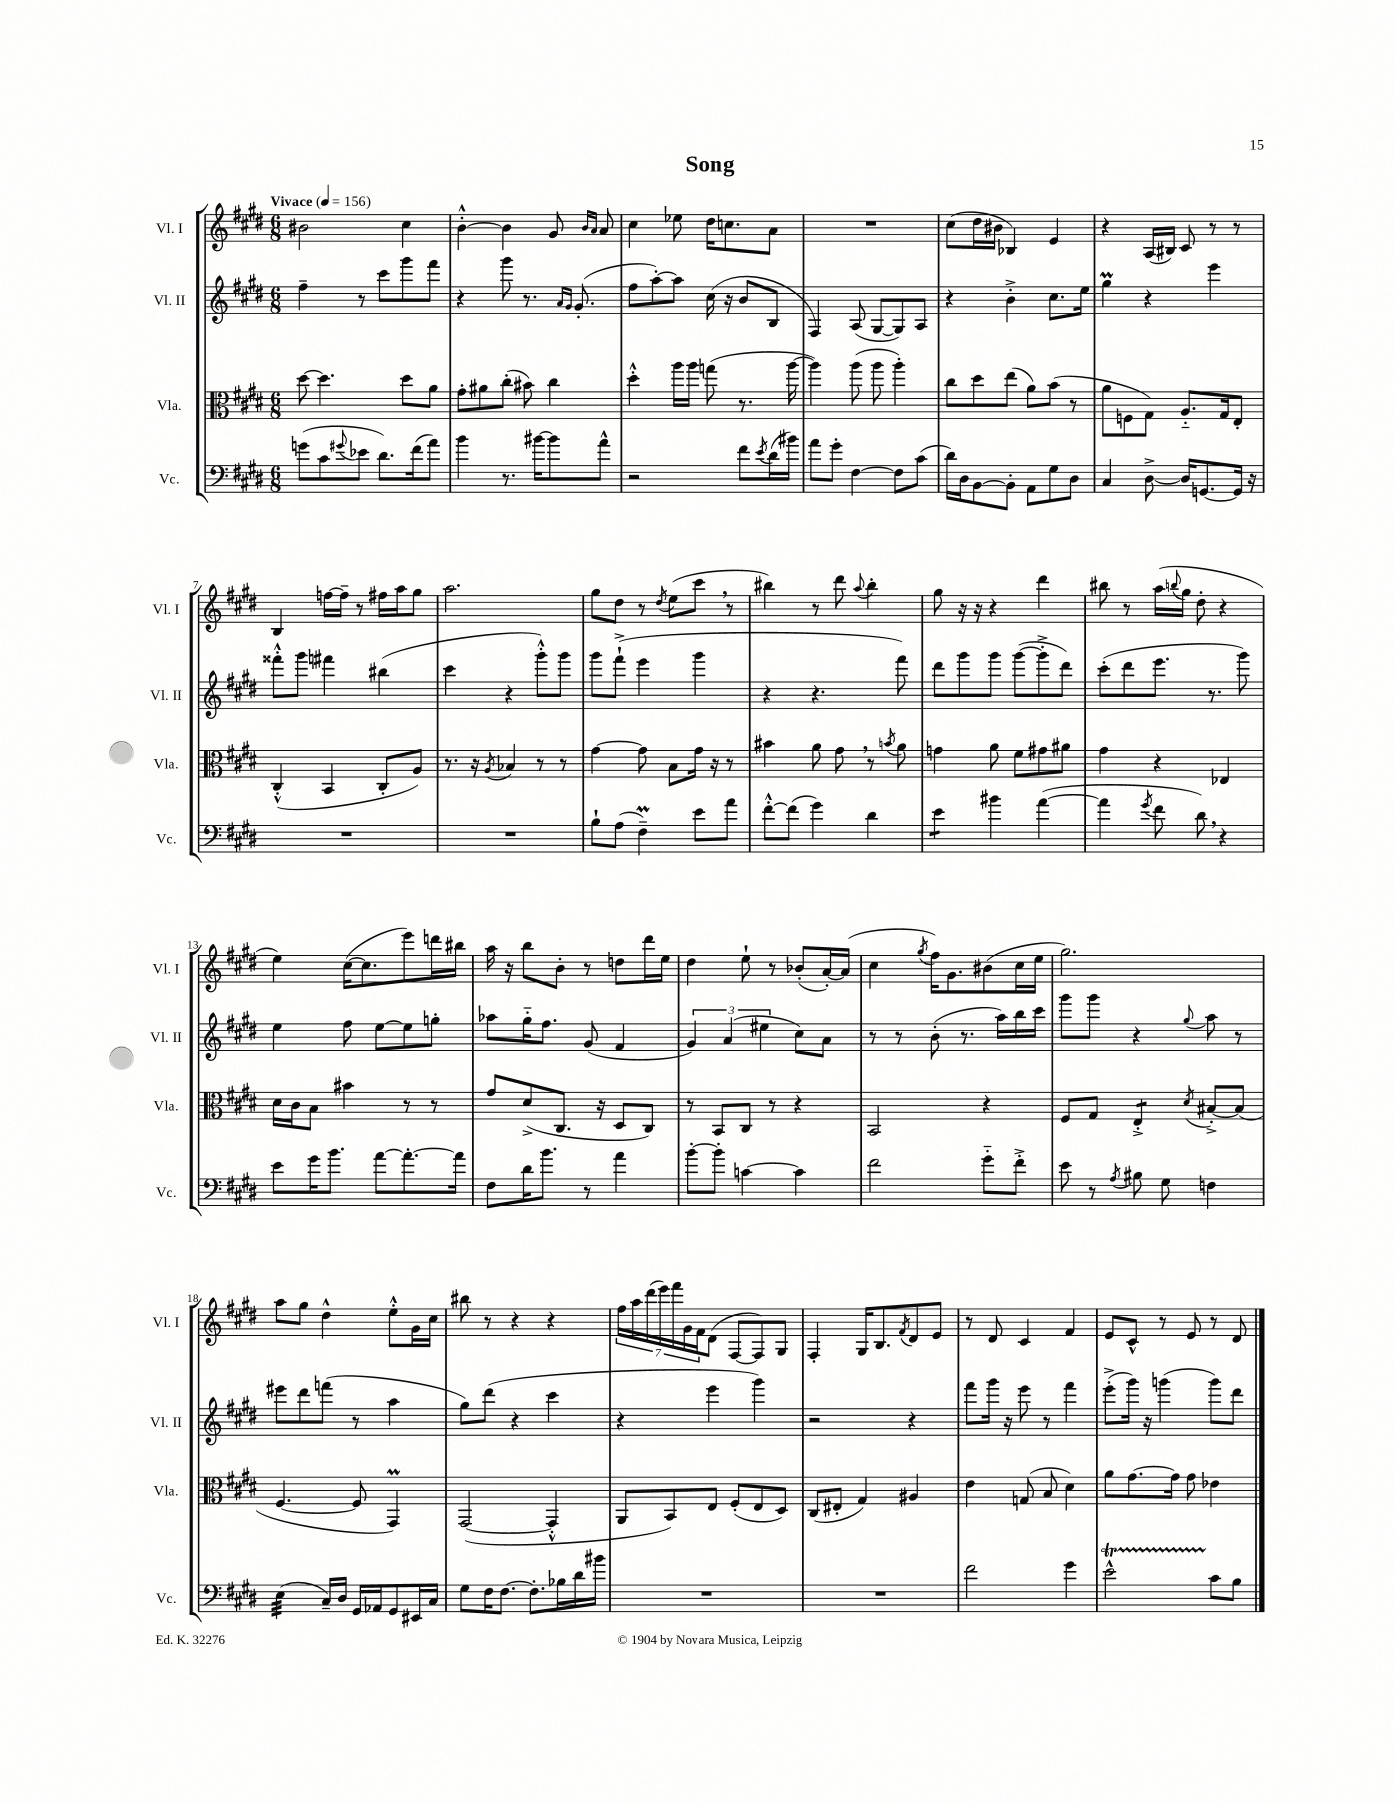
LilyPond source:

\header { title = "Song" }
<<
\new StaffGroup <<
\new Staff = "s0" \with { instrumentName = "Vl. I" shortInstrumentName = "Vl. I" } {
    \clef treble \key e \major \numericTimeSignature \time 6/8 \tempo "Vivace" 4 = 156
    bis'2 cis''4 |
    b'4~-.-^ b'4 gis'8 \grace { b'16 a'16 } a'8 |
    cis''4 ees''8 dis''16 c''8. a'8 |
    R2. |
    cis''8( dis''16 bis'16 bes4) e'4 |
    r4 a16( bis16) cis'8 r8 r8 |
    b4 f''16~ f''16-- r8 fis''16 a''16 gis''8 |
    a''2. |
    gis''8 dis''8 r8 \acciaccatura { dis''8 } e''8( cis'''8 \breathe r8 |
    bis''4) r8 dis'''8 \appoggiatura { a''8 } bis''4-. |
    gis''8 r16 r16 r4 dis'''4 |
    bis''8 r8 a''16( \appoggiatura { b''8 } gis''16 dis''8-. r4 |
    e''4) cis''16~( cis''8. e'''8) d'''16 bis''16 |
    a''16 r16 b''8 b'8-. r8 d''8 dis'''16 e''16 |
    dis''4 e''8-! r8 bes'8-.( a'16~-.) a'16( |
    cis''4 \acciaccatura { gis''8 } fis''16) gis'8. bis'8( cis''16 e''16 |
    gis''2.) |
    a''8 gis''8 dis''4-^ e''8-.-^ gis'16 cis''16 |
    bis''8 r8 r4 r4 |
    \tuplet 7/4 { fis''16 a''16 dis'''16( e'''16) fis'''16 gis'16 fis'16 } dis'8( fis8~ fis8) gis8 |
    fis4-. gis16 b8. \acciaccatura { fis'8 } dis'8 e'8 |
    r8 dis'8 cis'4 fis'4 |
    e'8 cis'8-^ r8 e'8 r8 dis'8 \bar "|." |
}
\new Staff = "s1" \with { instrumentName = "Vl. II" shortInstrumentName = "Vl. II" } {
    \clef treble \key e \major \numericTimeSignature \time 6/8
    fis''4-- r8 cis'''8 gis'''8 fis'''8 |
    r4 gis'''8 r8. \grace { a'16 gis'16 } gis'8.-.( |
    fis''8 a''8~-.) a''8 cis''16( r16 b'8 b8 |
    fis4) a8( gis8~ gis8) a8 |
    r4 b'4-.-> cis''8. e''16 |
    gis''4\prall r4 e'''4 |
    fisis'''8-.-^ gis'''8 fis'''4 bis''4( |
    cis'''4 r4 gis'''8-.-^) gis'''8 |
    gis'''8 fis'''8-!->( e'''4 gis'''4 |
    r4 r4. fis'''8) |
    dis'''8 gis'''8 gis'''8 gis'''8~( gis'''8-.-> dis'''8) |
    cis'''8-.( dis'''8 e'''8. r8. gis'''8) |
    e''4 fis''8 e''8~ e''8 g''8-. |
    aes''8 gis''16-_ fis''8. gis'8( fis'4 |
    \tuplet 3/2 { gis'4) a'4( eis''4 } cis''8) a'8 |
    r8 r8 b'8-.( r8. a''16) b''16 cis'''16 |
    gis'''8 gis'''8 r4 \appoggiatura { gis''8 } a''8 r8 |
    eis'''8 dis'''8 f'''8( r8 a''4 |
    gis''8) dis'''8( r4 cis'''4 |
    r4 e'''4 gis'''4) |
    r2 r4 |
    fis'''8 gis'''16 r16 e'''8 r8 fis'''4 |
    e'''8-.->( gis'''16) r16 g'''4( g'''8) dis'''8 \bar "|." |
}
\new Staff = "s2" \with { instrumentName = "Vla." shortInstrumentName = "Vla." } {
    \clef alto \key e \major \numericTimeSignature \time 6/8
    dis''8~ dis''4. dis''8 a'8 |
    gis'8-. ais'8 cis''8-.( bis'8) cis''4 |
    dis''4-.-^ a''16 a''16 g''8( r8. a''16~ |
    a''4) a''8( a''8 a''4-.) |
    cis''8 dis''8 e''8( a'8) b'8( r8 |
    a'8 f8 gis8) a8.-_ gis16 e8-. |
    cis4-.-^( b,4 cis8-. a8) |
    r8. r16 \acciaccatura { a8 } bes4 r8 r8 |
    gis'4~ gis'8 b8 gis'16 r16 r8 |
    bis'4 a'8 gis'8 \breathe r8 \acciaccatura { b'8 } a'8 |
    g'4 a'8 fis'8 gis'8 ais'8 |
    gis'4 r4 ees4 |
    dis'16 cis'16 b8 bis'4 r8 r8 |
    gis'8 dis'8->( cis8. r16 dis8 cis8) |
    r8 b,8 cis8 r8 r4 |
    b,2 r4 |
    fis8 gis8 e4:8-.-> \acciaccatura { dis'8 } bis8~-.-> bis8( |
    fis4.~ fis8 gis,4\prall) |
    gis,2~( gis,4-.-^ |
    a,8 b,8) e8 fis8-.( e8 dis8) |
    cis8( eis8-. gis4) ais4 |
    e'4 g8( b8 dis'4) |
    a'8 gis'8.~ gis'16 gis'8 ees'4 \bar "|." |
}
\new Staff = "s3" \with { instrumentName = "Vc." shortInstrumentName = "Vc." } {
    \clef bass \key e \major \numericTimeSignature \time 6/8
    g'8( cis'8 \appoggiatura { gis'8 } ees'8 dis'8.) fis'16( a'8) |
    b'4 r8. bis'16~ bis'8 a'8-^ |
    r2 fis'8 \acciaccatura { e'8 } dis'16( bis'16) |
    a'8 gis'8-. fis4~ fis8 cis'8( |
    dis'16) dis16 b,8~ b,8-. a,8 gis8 dis8 |
    cis4 dis8~-> dis16 g,8.~ g,16 r16 |
    R2. |
    R2. |
    b8-! a8( fis4--\prall) e'8 a'8 |
    fis'8~-.-^ fis'8( gis'4) dis'4 |
    e'4:8 bis'4 a'4~( |
    a'4 \acciaccatura { gis'8 } fis'8 dis'8) \breathe r4 |
    e'8 gis'16 b'8. a'8~ a'8.~-. a'16 |
    fis8 dis'16 b'8. r8 a'4 |
    b'8~-. b'8-. c'4~ c'4 |
    fis'2 gis'8-_ fis'8-.-> |
    e'8 r8 \acciaccatura { a8 } bis8 gis8 f4 |
    e4:32( cis16--) dis16 gis,16 aes,16 gis,8 eis,16 cis16 |
    gis8 fis16 fis8.~ fis8.-. bes16 dis'16 bis'16 |
    R2. |
    R2. |
    fis'2 gis'4 |
    e'2-^\startTrillSpan cis'8\stopTrillSpan b8 \bar "|." |
}
>>
>>
